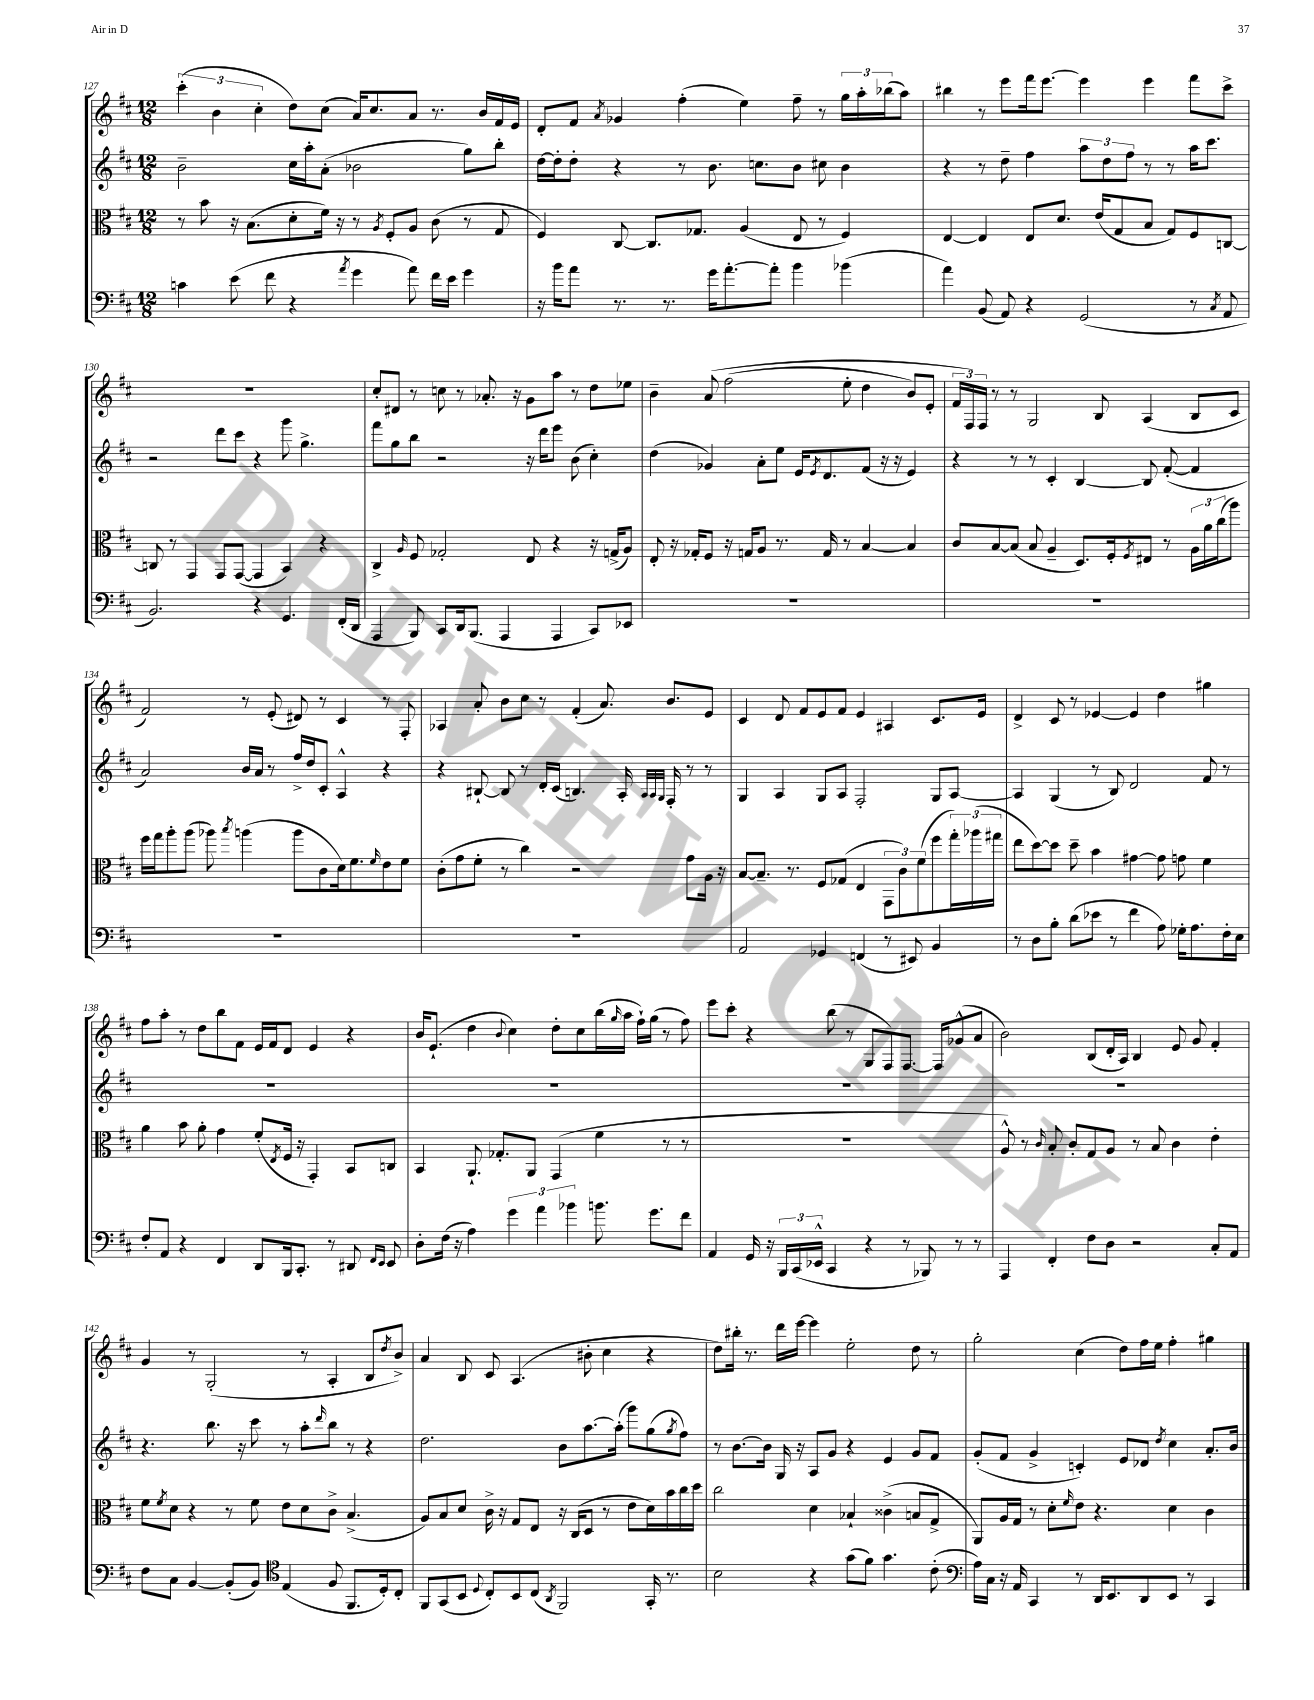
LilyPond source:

<<
\new StaffGroup <<
\new Staff = "s0" {
    \clef treble \key d \major \numericTimeSignature \time 12/8
    \tuplet 3/2 { cis'''4-.( b'4 cis''4-. } d''8) cis''8( a'16) cis''8. a'8 r8. b'16 fis'16 e'16 |
    d'8-. fis'8 \acciaccatura { a'8 } ges'4 fis''4-.( e''4) fis''8-- r8 \tuplet 3/2 { g''16 a''16-. bes''16( } a''8) |
    bis''4 r8 e'''8 fis'''16 e'''8.~ e'''4 e'''4 fis'''8 cis'''8-> |
    R1. |
    cis''8-. dis'8 r8 c''8 r8 aes'8.-. r16 g'8 a''8 r8 d''8 ees''8 |
    b'4-- a'8\( fis''2( e''8-. d''4 b'8) e'8-. |
    \tuplet 3/2 { fis'16 fis16\) fis16 } r8 r8 g2 b8 a4( b8 cis'8 |
    fis'2) r8 e'8-.( dis'8) r8 cis'4 r8 fis8-. |
    aes4 a'8-. b'8 cis''8 r8 fis'4-.( a'8.) b'8. e'8 |
    cis'4 d'8 fis'8 e'8 fis'8 e'4 ais4 cis'8. e'16 |
    d'4-> cis'8 r8 ees'4~ ees'4 d''4 gis''4 |
    fis''8 a''8-. r8 d''8 b''8 fis'8 e'16 fis'16 d'8 e'4 r4 |
    b'16 e'8.-!( d''4 \appoggiatura { b'8 } cis''4) d''8-. cis''8 b''16( \grace { g''16 } a''16 fis''16-!) g''16( r8 fis''8) |
    e'''8 cis'''8-. r4 b''8( r8 g8 fis8) fis8.~ fis16 ges'8-^( a'8 |
    b'2) b8( d'16-. a16) b4 e'8 g'8 fis'4-. |
    g'4 r8 g2-.( r8 a4-. b8 \acciaccatura { d''8 } b'8->) |
    a'4 b8 cis'8 a4.( bis'8-. cis''4 r4 |
    d''8) bis''16-. r8. d'''16 e'''16~ e'''4 e''2-. d''8 r8 |
    g''2-. cis''4( d''8) fis''16 e''16 fis''4-. gis''4 \bar "|." |
}
\new Staff = "s1" {
    \clef treble \key d \major \numericTimeSignature \time 12/8
    b'2-- cis''16 a''16-. a'8-.( bes'2 g''8) b''8-. |
    d''16~ d''16-. d''8-. r4 r8 b'8. c''8. b'8 cis''8 b'4 |
    r4 r8 d''8-- fis''4 \tuplet 3/2 { a''8 d''8 fis''8 } r8 r8 a''16 cis'''8. |
    r2 d'''8 cis'''8 r4 g'''8 g''4.-> |
    fis'''8 g''8 b''8 r2 r16 d'''16 e'''8 b'8( cis''4-.) |
    d''4( ges'4) a'8-. e''8 e'16 \acciaccatura { e'8 } d'8. fis'8( r16 r16 e'4) |
    r4 r8 r8 cis'4-. b4~ b8 fis'8~-.( fis'4 |
    a'2) b'16 a'16 r8 fis''16-> d''16 cis'8-. a4-^ r4 |
    r4 bis8~-! bis8 r8 d'16-. cis'16( b4.) a16-. \grace { a32 a32 g32 } fis16-. r8 r8 |
    g4 a4 g8 a8 fis2-. g8 a8~ |
    a4 g4( r8 b8) d'2 fis'8 r8 |
    R1. |
    R1. |
    R1. |
    R1. |
    r4. b''8. r16 cis'''8 r8 a''8-. \grace { d'''16 } b''8 r8 r4 |
    d''2. b'8 a''8.~ a''16-.( g'''8) g''8( \acciaccatura { g''8 } fis''8) |
    r8 b'8.~ b'16 g16 r16 a8 g'8 r4 e'4 g'8 fis'8 |
    g'8-.( fis'8 g'4-> c'4-.) e'8 des'8 \acciaccatura { d''8 } cis''4 a'8.-. b'16 \bar "|." |
}
\new Staff = "s2" {
    \clef alto \key d \major \numericTimeSignature \time 12/8
    r8 b'8 r16 b8.( d'8-. fis'16) r16 r8 \acciaccatura { a8 } fis8-. a8 cis'8( r8 g8 |
    fis4) cis8~ cis8. ges8. a4( e8 r8 fis4) |
    e4~ e4 e8 d'8. e'16( g8 b8 g8) fis8 c8~ |
    c8 r8 g,4 g,8 g,8~( g,4 b,4) r4 |
    cis4-> \grace { a16 } fis8 ges2-. e8 r4 r16 g16->( a8) |
    e8-. r16 ges16-. fis8 r16 g16 a8 r8. g16 r8 b4~ b4 |
    cis'8 b8~ b8( b8 a4-- d8.) fis16-. \acciaccatura { fis8 } eis8 r8 \tuplet 3/2 { a16 a'16 cis''16( } a''8) |
    fis''16 g''16 a''8-. a''8( aes''8) \acciaccatura { b''8 } a''4( a''8 cis'8 d'16) fis'8. \grace { fis'16 } e'8 fis'8 |
    cis'8-.( g'8 fis'8-. r8 cis''4) r2 g'8 a16 r16 |
    b8~ b8.-- r8. fis8 ges8( e4 \tuplet 3/2 { g,8 cis'8) fis'8( } fis''8 \tuplet 3/2 { g''16-.) aes''16( gis''16 } |
    e''8 d''8~) d''8 d''8-- b'4 gis'4~ gis'8 g'8 fis'4 |
    a'4 b'8 a'8-. g'4 fis'8-.( \acciaccatura { e8 } fis16 r16 g,4-.) b,8 c8 |
    b,4 a,8.-! ges8.-. a,8 g,4( fis'4 r8 r8 |
    R1. |
    a8-^) r8 \grace { cis'16 } b8-. cis'8-. g8 a8 r8 b8 cis'4 e'4-. |
    fis'8 \acciaccatura { fis'8 } d'8 r4 r8 fis'8 e'8 d'8 cis'8-> b4.->( |
    a8) b8 d'8 cis'16-> r16 g8 e8 r16 cis16( d8 r8 e'8 d'16) b'16 cis''16 d''16 |
    cis''2 d'4 bes4-! cisis'4->( b8 g8-> |
    a,8) a16 g16 r8 d'8-. \grace { fis'16 } e'8 r4. d'4 cis'4 \bar "|." |
}
\new Staff = "s3" {
    \clef bass \key d \major \numericTimeSignature \time 12/8
    c'4 e'8( fis'8 r4 \acciaccatura { a'8 } g'4 a'8) fis'16 e'16 g'4 |
    r16 b'16 a'8 r8. r8. g'16 a'8.~-. a'8-. b'4 bes'4( |
    a'4) b,8( a,8) r4 g,2( r8 \acciaccatura { cis8 } a,8 |
    b,2.) r4 g,4. fis,16-.( d,16 |
    a,,4 b,,8) cis,8 d,16 b,,8.( a,,4 a,,4 cis,8) ees,8 |
    R1. |
    R1. |
    R1. |
    R1. |
    a,2 ges,4 f,4( r8 eis,8) b,4 |
    r8 d8 b8-. d'8( ees'8 r8 fis'4 a8) ges16-. a8. fis16-. e16 |
    fis8-. a,8 r4 fis,4 d,8 b,,16 cis,8.-. r8 dis,8 \grace { fis,16 e,16 } e,8 |
    d8-. fis16( r16 a4) \tuplet 3/2 { g'4 a'4 bes'4 } b'8. g'8. fis'8 |
    a,4 g,16 r16 \tuplet 3/2 { b,,16 cis,16( ees,16-^ } cis,4 r4 r8 bes,,8) r8 r8 |
    a,,4 fis,4-. fis8 d8 r2 cis8-. a,8 |
    fis8 cis8 b,4~ b,8-.( b,8) \clef tenor e4( fis8 fis,8. d16-.) cis8-. |
    fis,8 g,8( b,8 \appoggiatura { d8 } cis8-.) b,8 cis8( \acciaccatura { a,8 } fis,2) g,16-. r8. |
    b2 r4 g'8( fis'8) g'4. cis'8-.( |
    \clef bass a16) cis16 r16 a,16 cis,4 r8 d,16 e,8. d,8 e,8 r8 cis,4 \bar "|." |
}
>>
>>
\layout { \context { \Score currentBarNumber = #127 } }
